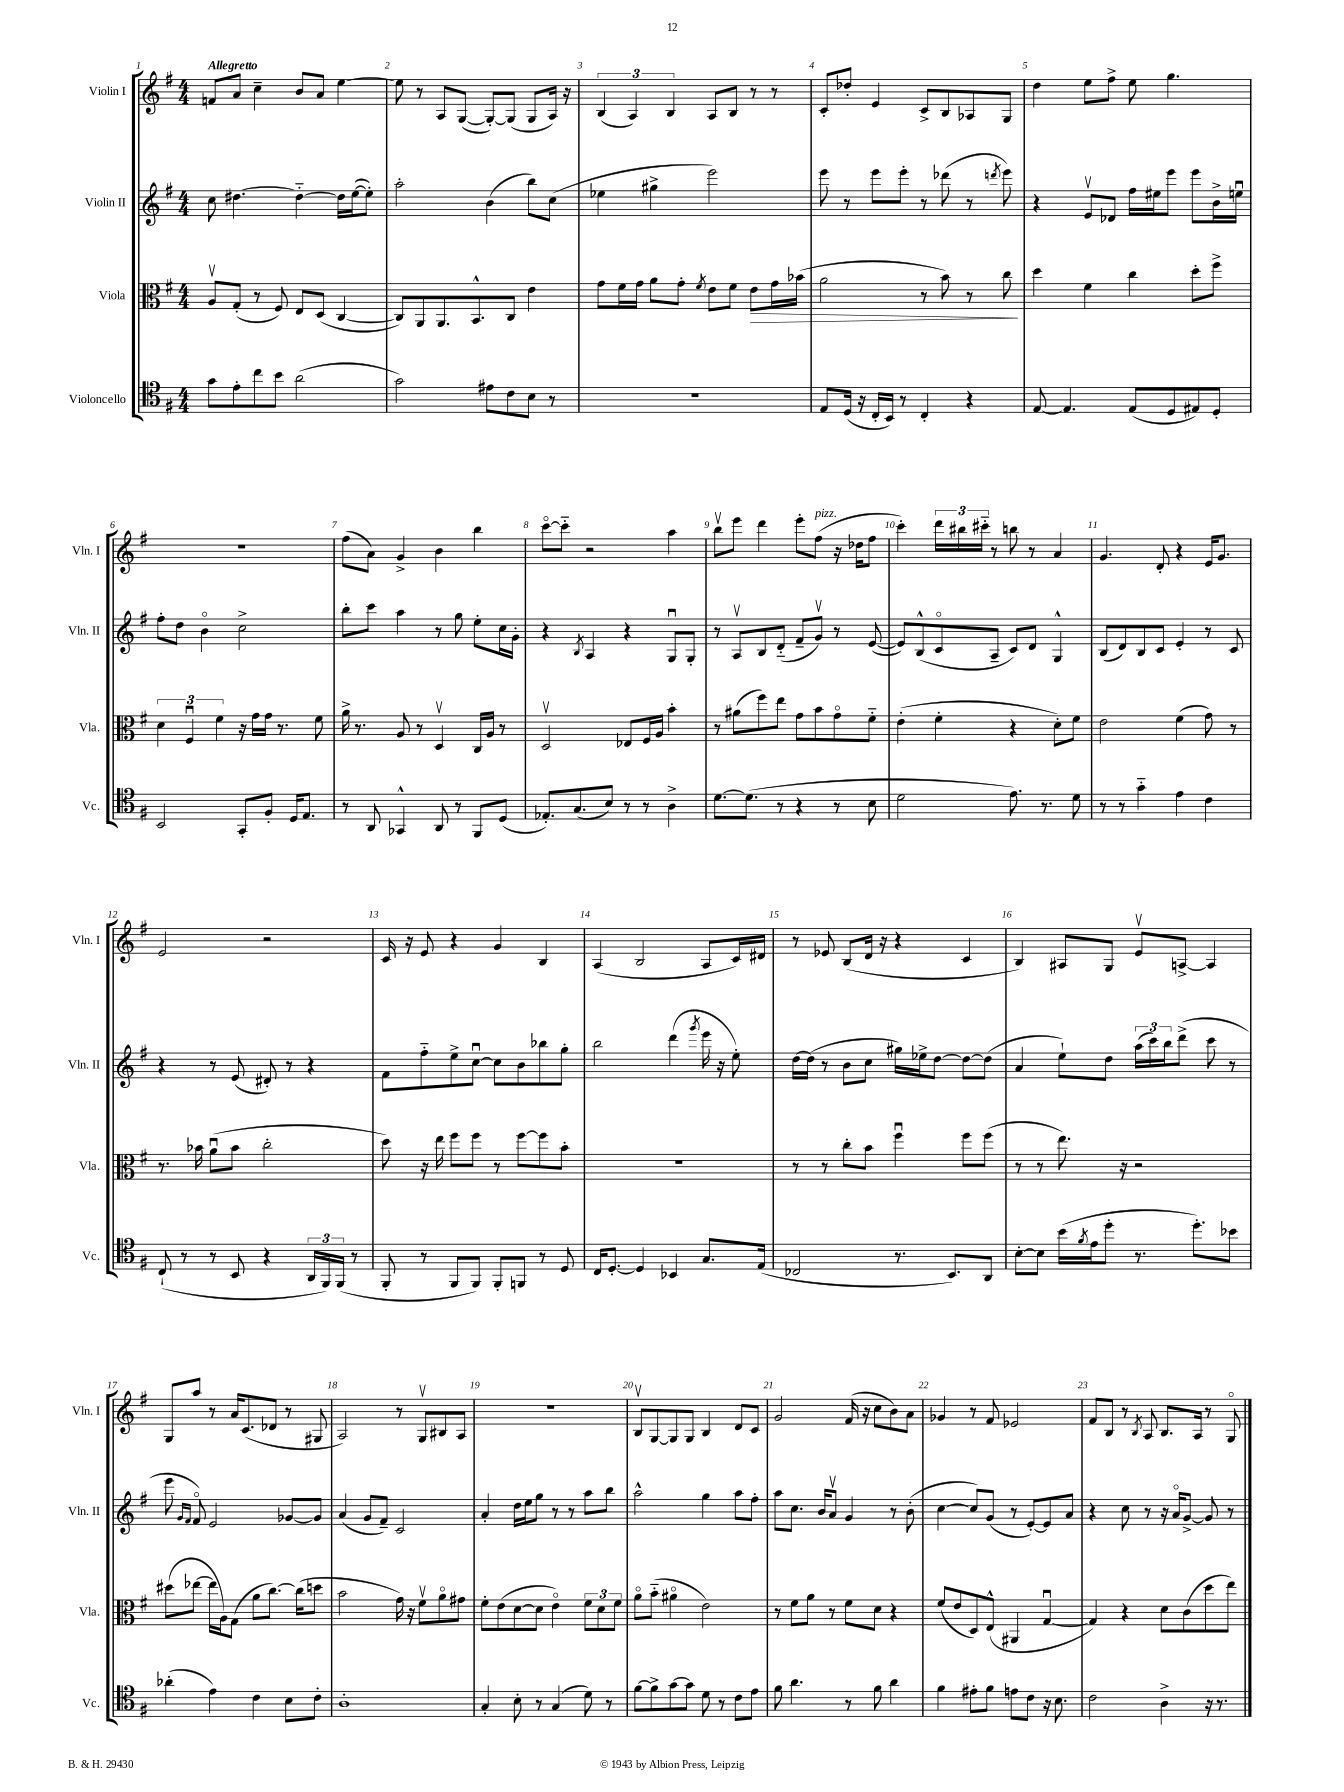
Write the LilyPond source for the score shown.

<<
\new StaffGroup <<
\new Staff = "s0" \with { instrumentName = "Violin I" shortInstrumentName = "Vln. I" } {
    \clef treble \key g \major \numericTimeSignature \time 4/4 \tempo "Allegretto"
    f'8 a'8 c''4-- b'8 a'8 e''4~ |
    e''8 r8 a8 g8~( g8~-.) g8( g8 a16) r16 |
    \tuplet 3/2 { b4( a4) b4 } a8 b8 r8 r8 |
    c'8-. des''8-. e'4 c'8-> b8 aes8 g8 |
    d''4 e''8 fis''8-> e''8 g''4. |
    r1 |
    fis''8( a'8) g'4-> b'4 b''4 |
    c'''8~\flageolet c'''8-_ r2 a''4 |
    b''8\upbow e'''8 d'''4 e'''8-. fis''8^\markup { \italic "pizz." }( r16 des''16 fis''8 |
    c'''4-.) \tuplet 3/2 { d'''16 bis''16 cis'''16-_ } r8 b''8 r8 a'4 |
    g'4. d'8-. r4 e'16 g'8. |
    e'2 r2 |
    c'16 r16 e'8 r4 g'4 b4 |
    a4( b2 a8 c'16) dis'16 |
    r8 ees'8 b8( d'16 r16 r4 c'4 |
    b4) ais8 g8 e'8\upbow a8~-> a4 |
    g8 a''8 r8 a'16 c'8.( des'8 r8 gis8 |
    a2) r8 g8\upbow bis8 a8 |
    r1 |
    b8\upbow g8~ g8 g8 b4 d'8 c'8 |
    g'2 fis'16( r16 c''8 b'8) a'8 |
    ges'4 r8 fis'8 ees'2 |
    fis'8 b8 r8 \acciaccatura { b8 } a8 b8. a16 r8 g8\flageolet \bar "|." |
}
\new Staff = "s1" \with { instrumentName = "Violin II" shortInstrumentName = "Vln. II" } {
    \clef treble \key g \major \numericTimeSignature \time 4/4
    c''8 dis''4.~ dis''4~-_ dis''16 e''16~( e''8-.) |
    a''2-. b'4( b''8) c''8( |
    ees''4 gis''4-> e'''2) |
    e'''8 r8 e'''8 e'''8-. r8 des'''8( r8 \acciaccatura { d'''8 } e'''8) |
    r4 e'8\upbow des'8 fis''16 eis''16 e'''8 e'''8 b'16-> e''16\downbow |
    fis''8-. d''8 b'4\flageolet c''2-> |
    b''8-. c'''8 a''4 r8 g''8 e''8-. c''16 g'16-. |
    r4 \acciaccatura { b8 } a4 r4 g8\downbow g8-. |
    r8 a8\upbow b8 d'8-_( fis'8-- g'8\upbow) r8 e'8~( |
    e'8) b8-^( c'8\flageolet a8-- c'8) d'8 g4-^ |
    b8( d'8) b8 c'8 e'4-. r8 c'8 |
    r4 r8 e'8( dis'8-.) r8 r4 |
    fis'8 fis''8-_ e''8-> c''8~\downbow c''8 b'8 bes''8 g''8-. |
    b''2 d'''4( \acciaccatura { g'''8 } e'''16 r16 e''8-.) |
    d''16~ d''16( r8 b'8 c''8 gis''16) ees''16-> d''8~ d''8~ d''8( |
    a'4 e''8-!) d''8 \tuplet 3/2 { a''16( c'''16) b''16 } d'''8->( c'''8 r8 |
    e'''8 \grace { g'16 fis'16 } fis'8\flageolet) e'2 ges'8~ ges'8 |
    a'4( g'8 fis'8--) c'2 |
    a'4-. d''16 e''16 g''8 r8 r8 a''8 b''8 |
    a''2-^ g''4 a''8 fis''8-. |
    a''8 c''8. b'16 a'8\upbow g'4 r8 b'8-.( |
    c''4~ c''8) g'8( r8 e'8~-.) e'8 a'8 |
    r4 c''8 r8 r16 a'16\flageolet g'8~-> g'8 r8 \bar "|." |
}
\new Staff = "s2" \with { instrumentName = "Viola" shortInstrumentName = "Vla." } {
    \clef alto \key g \major \numericTimeSignature \time 4/4
    a8\upbow g8-.( r8 fis8) e8 d8( c4~ |
    c8) a,8 a,8. b,8.-^ c8 e'4 |
    g'8 fis'16 g'16 a'8 g'8-. \acciaccatura { fis'8 } e'8 fis'8 e'8\> g'16 bes'16( |
    a'2 r8 b'8) r8 c''8\! |
    d''4 fis'4 c''4 d''8-. fis''8-> |
    \tuplet 3/2 { d'4 fis4\downbow fis'4 } r16 g'16 g'16 r8. fis'8 |
    a'16-> r8. a8 r8 d4\upbow c16 a16 r8 |
    d2\upbow ees8 fis16 a16 b'4-. |
    r8 ais'8( fis''8) e''8 g'8 b'8 g'8\flageolet fis'8-_ |
    e'4-.( fis'4-. r4 d'8-.) fis'8 |
    e'2 fis'4( g'8) r8 |
    r8. bes'16 a'8\downbow( bes'8 c''2-. |
    d''8) r16 e''16 fis''8 fis''8 r8 fis''8~ fis''8 b'8-. |
    R1 |
    r8 r8 c''8-. b'8 fis''4\downbow fis''8 fis''8( |
    r8 r8 e''8.) r16 r2 |
    dis''8( ees''8~ ees''16 a16) g8( a'8 c''8.~) c''16( d''8 |
    b'2 g'16) r16 fis'8\upbow a'8\flageolet gis'8 |
    fis'8-. e'8( d'8~ d'8 e'4\flageolet) \tuplet 3/2 { fis'8 d'8 fis'8 } |
    a'8\flageolet b'8-_( ais'4\flageolet e'2) |
    r8 fis'8 a'8 r8 fis'8 d'8 r4 |
    fis'8( e'8 d8) e8-^( ais,4 g4~\downbow |
    g4) r4 d'8 c'8( d''8 e''8) \bar "|." |
}
\new Staff = "s3" \with { instrumentName = "Violoncello" shortInstrumentName = "Vc." } {
    \clef tenor \key g \major \numericTimeSignature \time 4/4
    g'8 e'8-. c''8 b'8 a'2( |
    g'2) eis'8 c'8 b8 r8 |
    R1 |
    e8 d16( r16 c16-. b,16) r8 c4-. r4 |
    e8~ e4. e8( d8 eis8) d8-. |
    b,2 g,8-. fis8-. d16 e8. |
    r8 a,8 ges,4-^ a,8 r8 fis,8 d8( |
    ees8.-.) g8.( b8) r8 r8 a4-> |
    d'8.~ d'8.( r8 r4 r8 b8 |
    d'2 e'8.) r8. d'8 |
    r8 r8 g'4-_ e'4 c'4 |
    c8-!( r8 r8 b,8 r4 \tuplet 3/2 { a,16 fis,16) fis,16( } r8 |
    fis,8-. r8 fis,8 fis,8) fis,8-. f,8 r8 d8 |
    c16 d8.~-. d4 bes,4 g8. e16( |
    ces2 r8. b,8.) a,8 |
    b8~-. b8 b'16( \acciaccatura { fis'8 } e'16 d''8-. r8. d''8.-.) bes'8 |
    aes'4-.( e'4) c'4 b8 c'8-. |
    a1-. |
    g4-. b8-. r8 g4( d'8) r8 |
    fis'8~ fis'8-> g'8~ g'8 d'8 r8 c'8 e'8 |
    fis'8 a'4. r8 fis'8 a'4 |
    fis'4 eis'8-. fis'8 e'8 c'8 r16 b8. |
    c'2 a4-> r16 r8. \bar "|." |
}
>>
>>
\layout { \context { \Score \override BarNumber.break-visibility = ##(#f #t #t) barNumberVisibility = #all-bar-numbers-visible } }
